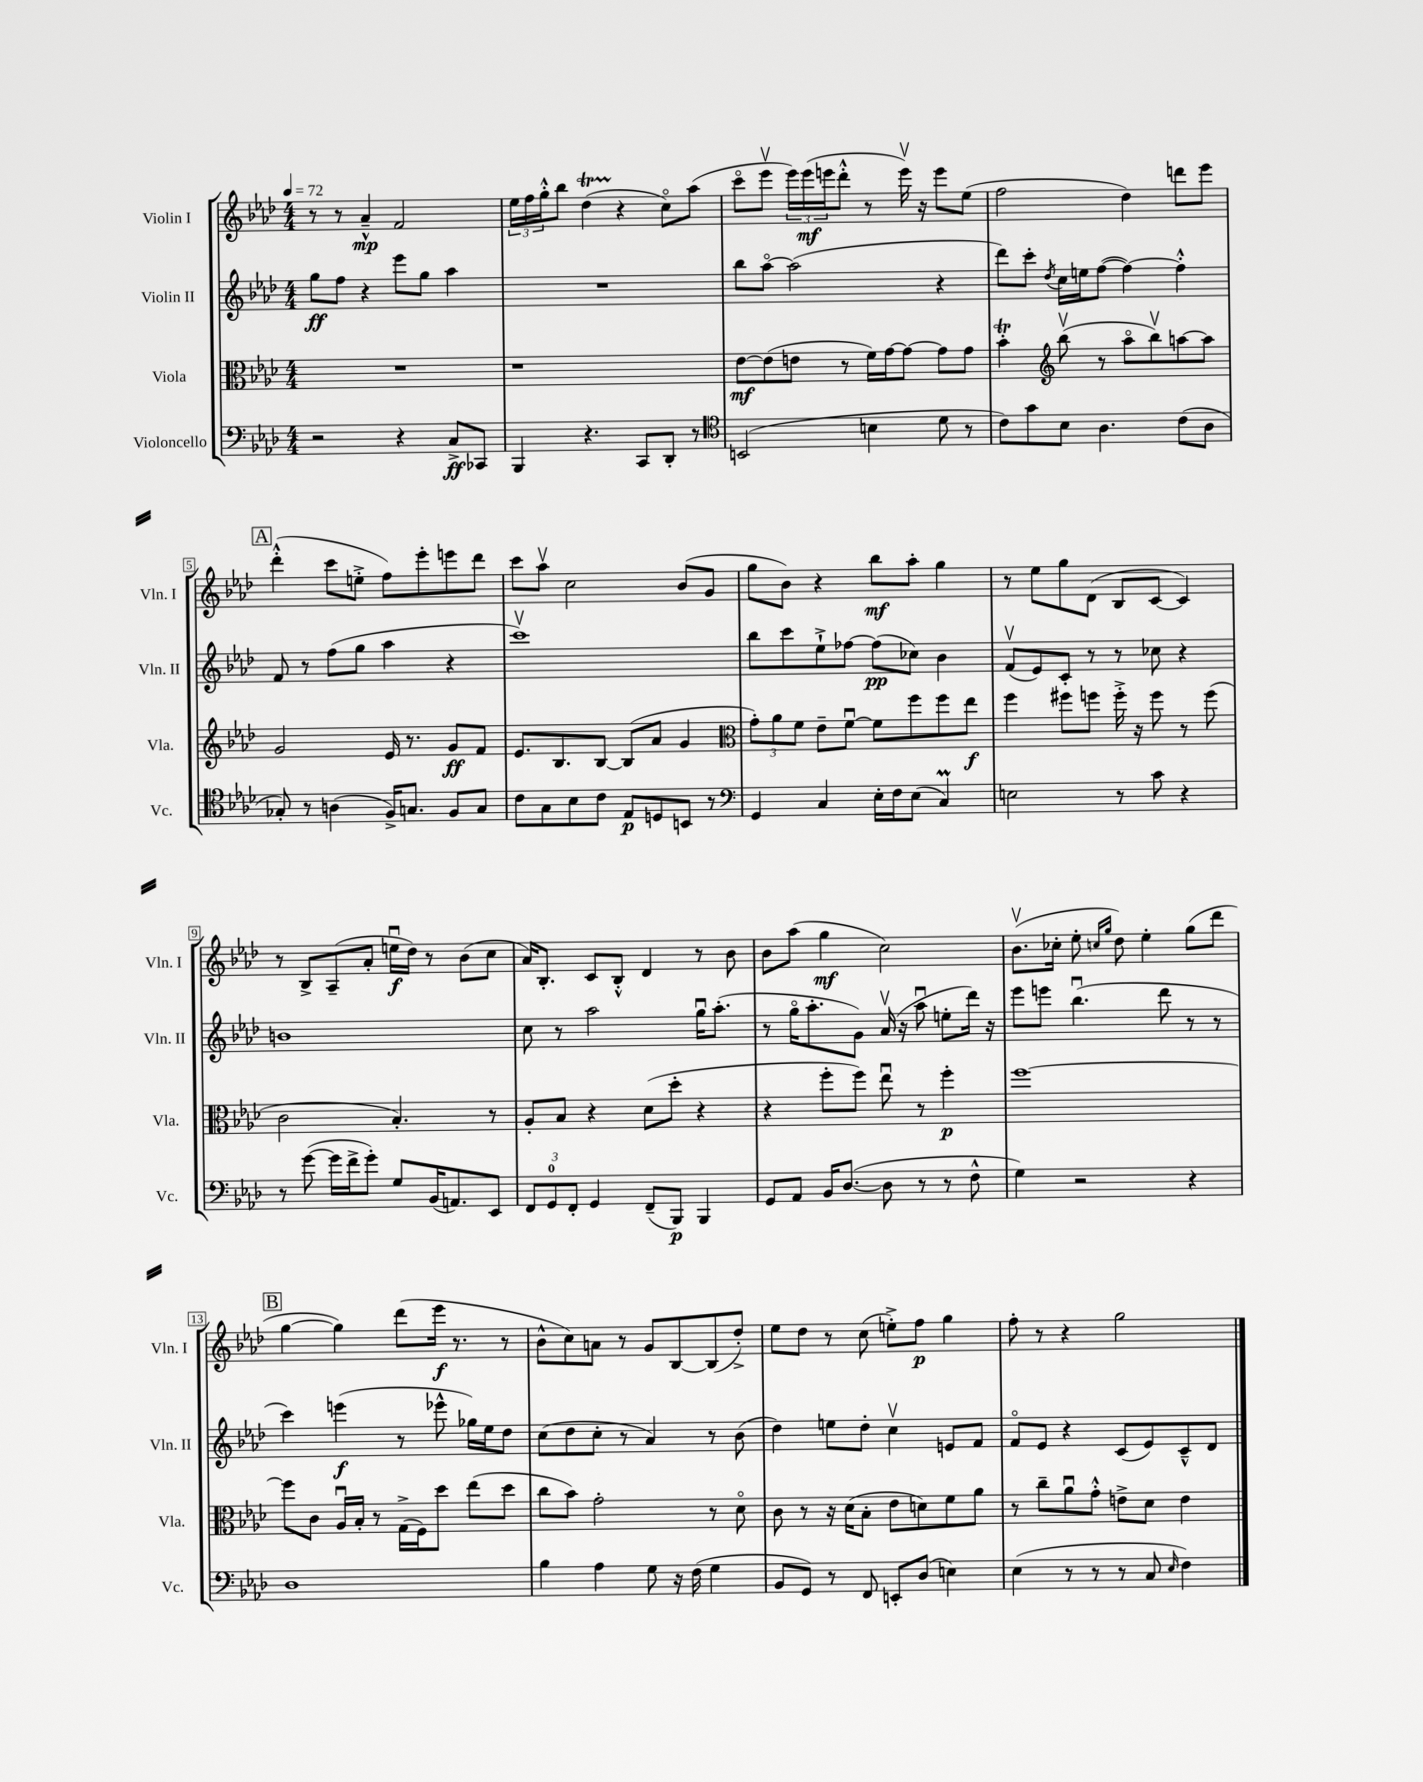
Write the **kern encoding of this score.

**kern	**kern	**kern	**kern
*staff4	*staff3	*staff2	*staff1
*clefF4	*clefC3	*clefG2	*clefG2
*k[b-e-a-d-]	*k[b-e-a-d-]	*k[b-e-a-d-]	*k[b-e-a-d-]
*M4/4	*M4/4	*M4/4	*M4/4
*MM72	*MM72	*MM72	*MM72
2r	1r	8gg	8r
.	.	8ff	8r
.	.	4r	4a-~^^
4r	.	8eee-	2f
.	.	8gg	.
8C^	.	4aa-	.
8CC-	.	.	.
=	=	=	=
4BBB-	1r	1r	24ee-
.	.	.	24ff
.	.	.	24gg'^^
.	.	.	8bb-
4.r	.	.	(4dd-
.	.	.	4r
8CC	.	.	.
8DD-'	.	.	8cco)
8r	.	.	(8aa-
=	=	=	=
*clefC4	*	*	*
(2BB	[8e-	8bb-	8ccco
.	(8e-]	[8aa-o	8eee-v
.	8e	(2aa-]	24eee-)
.	.	.	(24eee-
.	.	.	24eee
.	8r	.	8ddd-'^^
4B	16f)	.	8r
.	[16g	.	.
.	8g_	.	16eeev)
.	.	.	16r
8d-	8g]	4r	8eee
8r	8g	.	(8ee-
=	=	=	=
8c)	4b-'	8ddd-)	2ff
8g	.	8ccc'	.
*	*clefG2	*	*
.	.	8qdd-	.
8B-	(8bb-v	16cc	.
.	.	16ee	.
4.A-	8r	([8ff	.
.	8aa-o	4ff_)	4dd-)
.	8bb-v)	.	.
(8c	[8aa	4ff'^^]	8ddd
8A-	8aa]	.	8eee-
=	=	=	=
8G-')	2g	8f	(4ddd-'^^
8r	.	8r	.
(4A	.	(8ff	8ccc
.	.	8gg	8ee'^
16F^)	16e-	4aa-	8ff)
8.G	8.r	.	.
.	.	.	8eee-'
8F	8g	4r	8eee
8G	8f	.	8ddd-
=	=	=	=
8c	8.e-	1cccv)	8ccc
8G	.	.	8aa-v
.	8.B-	.	.
8B-	.	.	2cc
8c	[8B-	.	.
8E-	(8B-]	.	.
8D	8a-	.	.
8BB	4g	.	(8b-
8r	.	.	8g
=	=	=	=
*clefF4	*clefC3	*	*
4GG	12g')	8bb-	8gg
.	12a-	.	.
.	.	8ccc	8b-)
.	12f	.	.
4C	8e-~	8ee-`^	4r
.	[8fu	[8ff-	.
16E-'	8f]	(8ff-]	8bb-
16F	.	.	.
(8E-	8ff	8cc-)	8aa-'
4C)	8ff	4b-	4gg
.	8ee-	.	.
=	=	=	=
2E	4ff	(8fv	8r
.	.	8e-)	8ee-
.	8ff#	8c'	8gg
.	8ff	8r	(8d-
8r	16ff'^	8r	8B-
.	16r	.	.
8c	8ff	8cc-	[8c
4r	8r	4r	4c])
.	(8ff	.	.
=	=	=	=
8r	2c	1b	8r
([8g	.	.	8B-^
16g]	.	.	(8A-~
16f^	.	.	.
8g')	.	.	8a-'
8G	4.B-')	.	16eeu
.	.	.	16dd-)
(16BB-	.	.	8r
8.AA)	.	.	.
.	.	.	(8b-
8EE-	8r	.	8cc
=	=	=	=
12FF	8A-'	8cc	16a-)
.	.	.	8.B-'
12GG	.	.	.
.	8B-	8r	.
12FF'	.	.	.
4GG	4r	2aa-	8c
.	.	.	8B-'^^
(8FF~	(8d-	.	4d-
8BBB-)	8dd-'	.	.
4BBB-	4r	16ggu	8r
.	.	(8.aa-'	.
.	.	.	8b-
=	=	=	=
8GG	4r	8r	8b-
8AA-	.	16ggo	(8aa-
.	.	8.aa-'	.
16BB-	8ff'	.	4gg
([8.D-	.	.	.
.	8ff)	8g)	.
8D-]	8ee-u	(16a-v	2cc)
.	.	16r	.
8r	8r	8aa-u	.
8r	4ff'	8ee'	.
8F^^	.	16ddd-)	.
.	.	16r	.
=	=	=	=
4G)	[1ff	8eee-	(8.b-v
.	.	8eee	.
.	.	.	16cc-'
2r	.	(4.bb-u	8ee-'
.	.	.	16qqcc
.	.	.	16qqgg
.	.	.	8dd-)
.	.	.	4ee-'
.	.	8ddd-	.
4r	.	8r	(8gg
.	.	8r	8ddd-
=	=	=	=
1D-	8ff]	4ccc)	[4gg
.	8c	.	.
.	16A-u	(4eee	4gg])
.	16B-'	.	.
.	8r	.	.
.	(16G^	8r	(8ddd-
.	16F)	.	.
.	8dd-	8eee-^^	16eee-
.	.	.	8.r
.	(8ee-	16gg-)	.
.	.	16ee-	.
.	8dd-	8dd-	8r
=	=	=	=
4B-	8cc	(8cc	8b-^^
.	8b-)	8dd-	8cc)
4A-	2g'	8cc'	8a
.	.	8r	8r
8G	.	4a-)	8g
16r	.	.	[8B-
(16F	.	.	.
4G	8r	8r	(8B-]
.	8d-o	(8b-	8dd-'^)
=	=	=	=
8BB-	8c	4dd-)	8ee-
8GG)	8r	.	8dd-
8r	16r	8ee	8r
.	(16d-	.	.
8FF	8B-'	8dd-'	(8cc
8EE'	8e-	4ccv	8ee'^)
(8D-	8d)	.	8ff
4E)	8f	8e	4gg
.	8a-	8f	.
=	=	=	=
(4E-	8r	8fo	8ff'
.	8cc~	8e-	8r
8r	8a-u	4r	4r
8r	8g'^^	.	.
8r	8e^	(8c	2gg
8C	8d-	8e-)	.
16qqE-	.	.	.
4F)	4e	8c~^^	.
.	.	8d-	.
==	==	==	==
*-	*-	*-	*-
